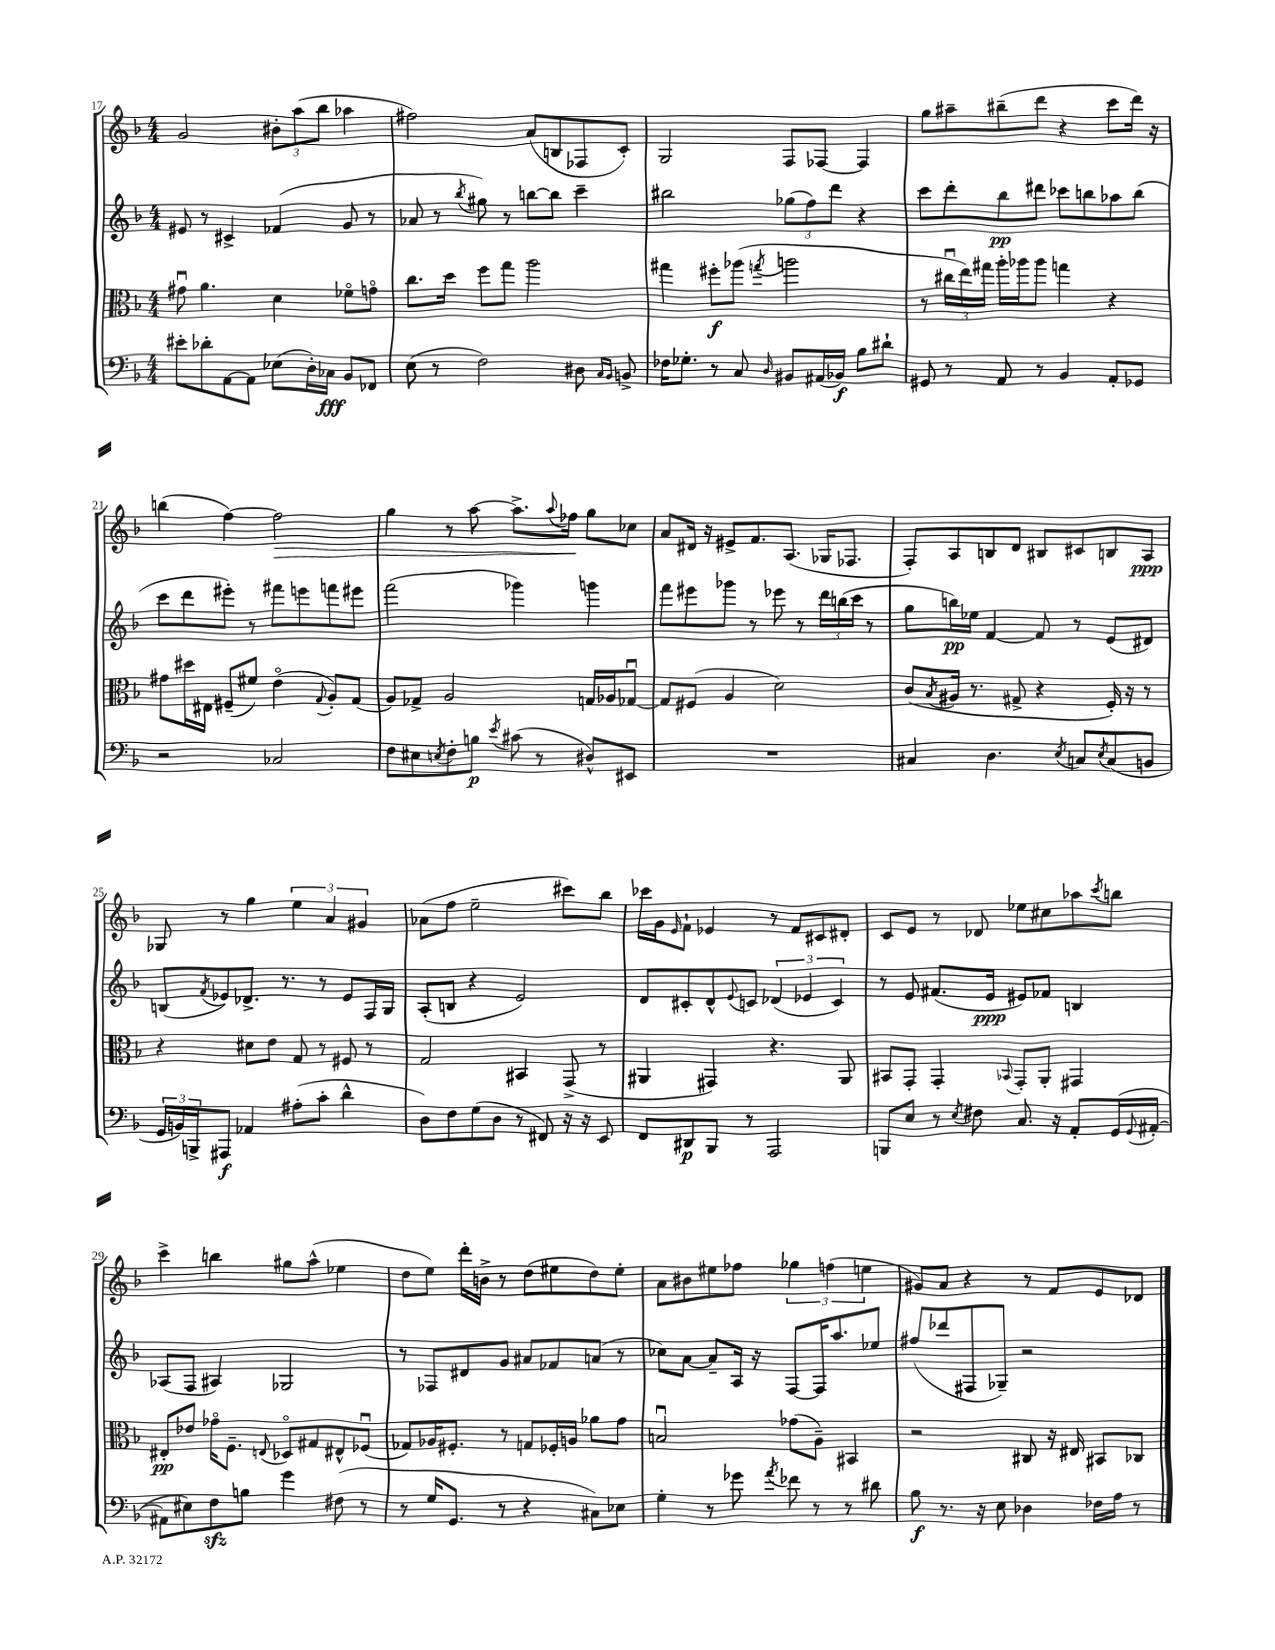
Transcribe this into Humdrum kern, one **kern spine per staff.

**kern	**kern	**kern	**kern
*staff4	*staff3	*staff2	*staff1
*clefF4	*clefC3	*clefG2	*clefG2
*k[b-]	*k[b-]	*k[b-]	*k[b-]
*M4/4	*M4/4	*M4/4	*M4/4
8e#'	8g#u	8e#	2g
8d-'	4.a	8r	.
[8AA	.	4c#^	.
8AA]	.	.	.
(8E-	4d	(4f-	12b#'
.	.	.	(12aa
16D')	.	.	.
.	.	.	12bb-
16C-	.	.	.
8BB-	8f-o	8g	4aa-
8FF-	8go	8r	.
=	=	=	=
(8E	8.cc	8a-	2ff#)
8r	.	8r	.
.	16dd	.	.
.	.	8qbb-	.
2F)	8ff	8gg#)	.
.	8gg	8r	.
.	2aa	[8bb	(8a
.	.	8bb]	8B
8D#	.	4ccc~	8F-
16qqC	.	.	.
16qqBB-	.	.	.
8BB^	.	.	8c')
=	=	=	=
16F-	4gg#	2bb#	2G
8.G-'	.	.	.
8r	8ff#'	.	.
8C	(8aa-	.	.
16qqD	8qgg	.	.
8BB#	2aa	(12gg-	8F
.	.	12ff)	.
(16AA#	.	.	[8F-
.	.	12ddd	.
16BB-)	.	.	.
8B-	.	4r	4F-]
8d#`	.	.	.
=	=	=	=
8GG#	8r	8ccc	8gg
8r	24cc#u	8ddd'	8aa#~
.	24ee)	.	.
.	24gg#	.	.
8AA	16aa'	8bb-	(8bb#~
.	16aa-	.	.
8r	8aa-	8ddd#	8ddd
4BB-	4gg	8ccc-	4r
.	.	8bb	.
8AA'	4r	8aa-	8ccc
8GG-	.	(8bb	16ddd)
.	.	.	16r
=	=	=	=
2r	8g#	8ccc	(4bb
.	16dd#	8ddd	.
.	16E#	.	.
.	(8F#~	8eee#')	[4ff)
.	8f#)	8r	.
2C-	(4eo	8fff#	2ff]
.	.	8eee	.
.	8qqG	.	.
.	8A')	8fff	.
.	(8G	8eee#	.
=	=	=	=
8F	8A)	(2fff	4gg
8E#	8G-^	.	.
8qE	.	.	.
8F'	2A	.	8r
8B	.	.	[8aa
8qe	.	.	.
(8c#	.	4ggg-)	8.aa^]
8r	.	.	.
.	.	.	8qqaa
.	.	.	16ff-
8D#^^)	16G	4ggg	8gg
.	16A-	.	.
8EE#	[8G-u	.	8cc-
=	=	=	=
1r	8G-]	8fff	8a
.	(8F#	8eee#	16d#
.	.	.	16r
.	4A	8ggg-	8e#^
.	.	8r	8.f
.	2d)	8eee-	.
.	.	.	(8.A
.	.	8r	.
.	.	24ddd	16G-
.	.	(24bb	.
.	.	.	8.F-
.	.	24ccc	.
.	.	8r	.
=	=	=	=
4C#	(8c	8gg	8F')
.	8qB-	.	.
.	16A#	16bb)	8A
.	8.r	16ee-	.
4.D	.	[4f	8B
.	8G#^	.	8d
.	4r	8f]	8B#
8qE	.	.	.
8C	.	8r	8c#
8qE	.	.	.
(8C	16F')	(8e	8B
.	16r	.	.
8BB	8r	8d#)	8A
=	=	=	=
24GG	4r	(8B	8G-
24BB)	.	.	.
24BBB^	.	.	.
.	.	8qf	.
8AAA#	.	8e-)	8r
4AA-	8d#	8.d-^	4gg
.	8e	.	.
.	.	8.r	.
(8A#'	8G	.	6ee
8c'	8r	8r	.
.	.	.	6a
4d^^	8F#	8e-	.
.	.	.	6g#
.	8r	16F	.
.	.	16G	.
=	=	=	=
8D)	2G	(8A'	(8a-
8F	.	8B	8ff
(8G	.	4r	2ee~
8D	.	.	.
8r	4BB#	2e)	.
8FF#)	.	.	.
16r	(8GG^	.	8ccc#)
16r	.	.	.
8EE	8r	.	8bb-
=	=	=	=
8FF	4AA#	8d	16ccc-
.	.	.	16g
.	.	.	16qqe
8DD#	.	8c#'	8f`
8BBB-	4GG#)	8d^^	4e-
.	.	8qqe	.
8r	.	8c	.
2AAA	4.r	(6d-	8r
.	.	.	8f
.	.	6e-	.
.	.	.	8c#
.	.	6c)	.
.	8AA#	.	8d#'
=	=	=	=
8BBB	8BB#	8r	8c
8E	8GG'	8e	8e
8r	4GG'	(8.f#	8r
8qE	.	.	.
8F#	.	.	8d-
.	.	16e	.
.	8qqBB-	.	.
8.C	8GG'	8e#)	8ee-
.	8AA'	8f-	8cc#
16r	.	.	.
8AA'	4GG#	4B	8aa-
.	.	.	8qccc
(16GG	.	.	8bb
8qqGG	.	.	.
[16AA#'	.	.	.
=	=	=	=
8AA#]	8E#'	(8A-	4ccc^
8E#)	8e-	8F	.
8F	16g-o	4A#)	4bb
.	8.F~	.	.
8B	.	.	.
.	8qqE	.	.
4g	8D-o	2G-	8gg#
.	8G#	.	(8aa^^
(8F#	8E#^^	.	4ee-
8r	(8F-u	.	.
=	=	=	=
8r	8G-)	8r	8dd
16G	16A-	8F-	8ee)
8.GG	8.F#'	.	.
.	.	8d#	16ddd'
.	.	.	16b^
8r	8r	8g	8r
4r	8G	8a#	(8dd
.	16F-'	8f-	8ee#
.	16A	.	.
8C#)	8a-	(8a	8dd)
8E-	8g	8r	8ee#'
=	=	=	=
4G'	2Bu	8cc-)	8a
.	.	[8a	8b#
8r	.	8a~]	8ee#
8g-	.	16A	8ff-
.	.	16r	.
8qa	.	.	.
8f-	(8g-	[8F	6gg-
8r	8A~)	16F]	.
.	.	.	(6ff
.	.	8.aa	.
8r	4BB#	.	.
.	.	.	6ee
8d#	.	8ee-	.
=	=	=	=
8B-	2r	(8ff#	8g#)
8.r	.	8ddd-	8a
.	.	8F#	4r
16r	.	.	.
8E	.	8G-~)	.
4D-	8C#	2r	8r
.	16r	.	8f
.	16E#	.	.
16F-	8BB#	.	8e
16A	.	.	.
8r	8C-	.	8d-
==	==	==	==
*-	*-	*-	*-
